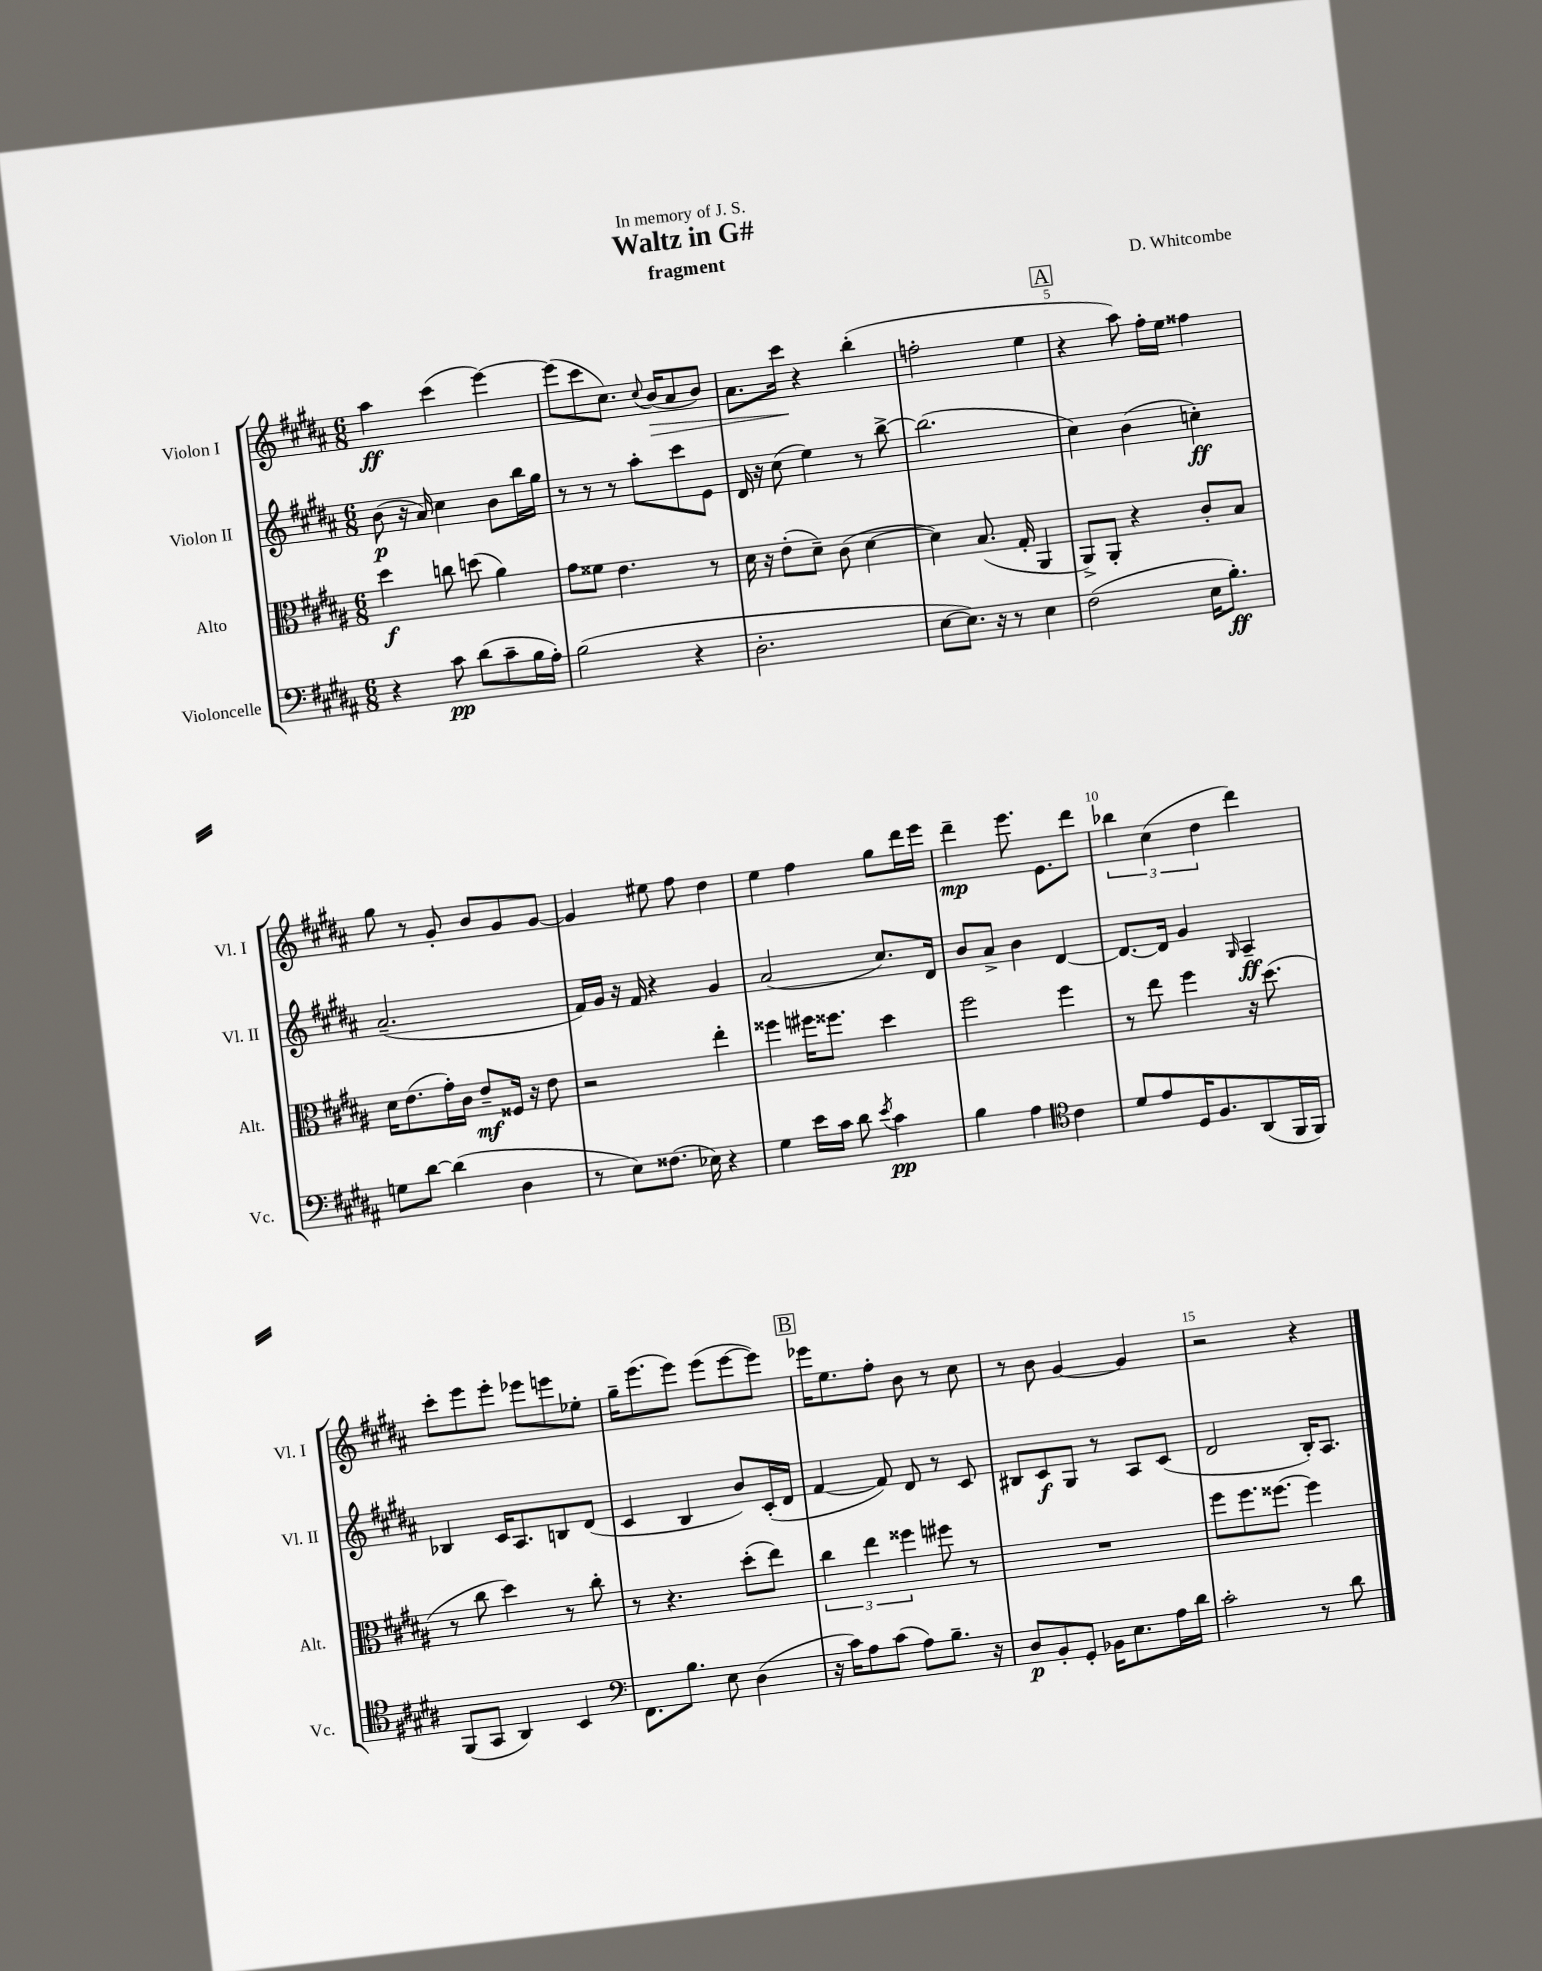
\header { title = "Waltz in G#" composer = "D. Whitcombe" subtitle = "fragment" dedication = "In memory of J. S." }
<<
\new StaffGroup <<
\new Staff = "s0" \with { instrumentName = "Violon I" shortInstrumentName = "Vl. I" } {
    \clef treble \key b \major \numericTimeSignature \time 6/8
    ais''4\ff cis'''4( e'''4~) |
    e'''8( cis'''8 cis''8.) \appoggiatura { cis''8 } b'16\>( ais'8 b'8) |
    ais'8. cis'''16\! r4 b''4-.( |
    f''2-. e''4 |
    \mark \markup { \box "A" } r4 ais''8) fis''16-. e''16 fisis''4 |
    gis''8 r8 gis'8-. b'8 gis'8 gis'8~ |
    gis'4 eis''8 fis''8 dis''4 |
    e''4 fis''4 gis''8 dis'''16 e'''16 |
    dis'''4--\mp e'''8. e'8. dis'''8 |
    \tuplet 3/2 { bes''4 cis''4( dis''4 } dis'''4) |
    cis'''8-. e'''8 e'''8-. ees'''8 e'''8 ees''8-. |
    gis''16-- e'''8.( e'''8) e'''8( e'''8~ e'''8) |
    \mark \markup { \box "B" } ees'''16 e''8. fis''8-. b'8 r8 cis''8 |
    r8 b'8 gis'4~ gis'4 |
    r2 r4 \bar "|." |
}
\new Staff = "s1" \with { instrumentName = "Violon II" shortInstrumentName = "Vl. II" } {
    \clef treble \key b \major \numericTimeSignature \time 6/8
    b'8\p( r16 ais'16) cis''4 b'8 b''16 gis''16 |
    r8 r8 r8 ais''8-. cis'''8 e'8 |
    dis'16 r16 cis''8( e''4) r8 b''8~-> |
    b''2.( |
    \mark \markup { \box "A" } cis''4) b'4( c''4-.\ff) |
    ais'2.--( |
    fis'16) gis'16 r16 fis'16 r4 gis'4 |
    ais'2( cis''8.) dis'16 |
    b'8 ais'8-> b'4 dis'4~ |
    dis'8.~ dis'16 gis'4 \grace { gis16 } ais4--\ff |
    bes4 cis'16 ais8. b8 dis'8( |
    cis'4 b4 b'8) cis'16-.( dis'16 |
    \mark \markup { \box "B" } fis'4~ fis'8) dis'8 r8 cis'8 |
    bis8 cis'8\f gis8 r8 ais8 cis'8( |
    dis'2 b16-.) ais8. \bar "|." |
}
\new Staff = "s2" \with { instrumentName = "Alto" shortInstrumentName = "Alt." } {
    \clef alto \key b \major \numericTimeSignature \time 6/8
    dis''4\f c''8 d''8( ais'4) |
    gis'8 fisis'8 e'4. r8 |
    dis'16 r16 e'8-.( dis'8--) cis'8( dis'4~ |
    dis'4) b8.( gis16-. ais,4 |
    \mark \markup { \box "A" } ais,8->) ais,8-. r4 cis'8-. b8 |
    dis'16 e'8.( gis'16-.) cis'16 e'8--\mf fisis16 r16 e'8 |
    r2 e''4-. |
    fisis''4 fis''16 fisis''8. dis''4 |
    fis''2 fis''4 |
    r8 e''8 fis''4 r16 dis''8.( |
    r8 cis''8 dis''4) r8 cis''8-. |
    r8 r4. dis''8-.( e''8) |
    \mark \markup { \box "B" } \tuplet 3/2 { cis''4 e''4 fisis''4 } fis''8 r8 |
    R2. |
    fis''8 fis''8. fisis''8.~ fisis''4 \bar "|." |
}
\new Staff = "s3" \with { instrumentName = "Violoncelle" shortInstrumentName = "Vc." } {
    \clef bass \key b \major \numericTimeSignature \time 6/8
    r4 cis'8\pp dis'8( cis'8-- b16 ais16-.) |
    b2( r4 |
    dis2.-. |
    e8~ e8.) r16 r8 e4 |
    \mark \markup { \box "A" } fis2( e16 b8.-.\ff) |
    g8 dis'8~ dis'4( dis4 |
    r8 e8) fisis8.( ees16) r4 |
    gis4 e'16 cis'16 dis'8 \acciaccatura { e'8 } cis'4\pp |
    b4 ais4 \clef tenor cis'4 |
    dis'8 e'8 dis16 fis8. ais,8( fis,16 fis,16) |
    fis,8( gis,8 ais,4) b,4 |
    \clef bass fis,8. b8. e8 dis4( |
    \mark \markup { \box "B" } r16 cis'16) ais8 cis'8( ais8) b8.-- r16 |
    dis8\p b,8-. gis,8-. bes,16 e8. ais16 dis'16 |
    cis'2-. r8 dis'8 \bar "|." |
}
>>
>>
\layout { \context { \Score \override BarNumber.break-visibility = ##(#f #t #t) barNumberVisibility = #(every-nth-bar-number-visible 5) } }
